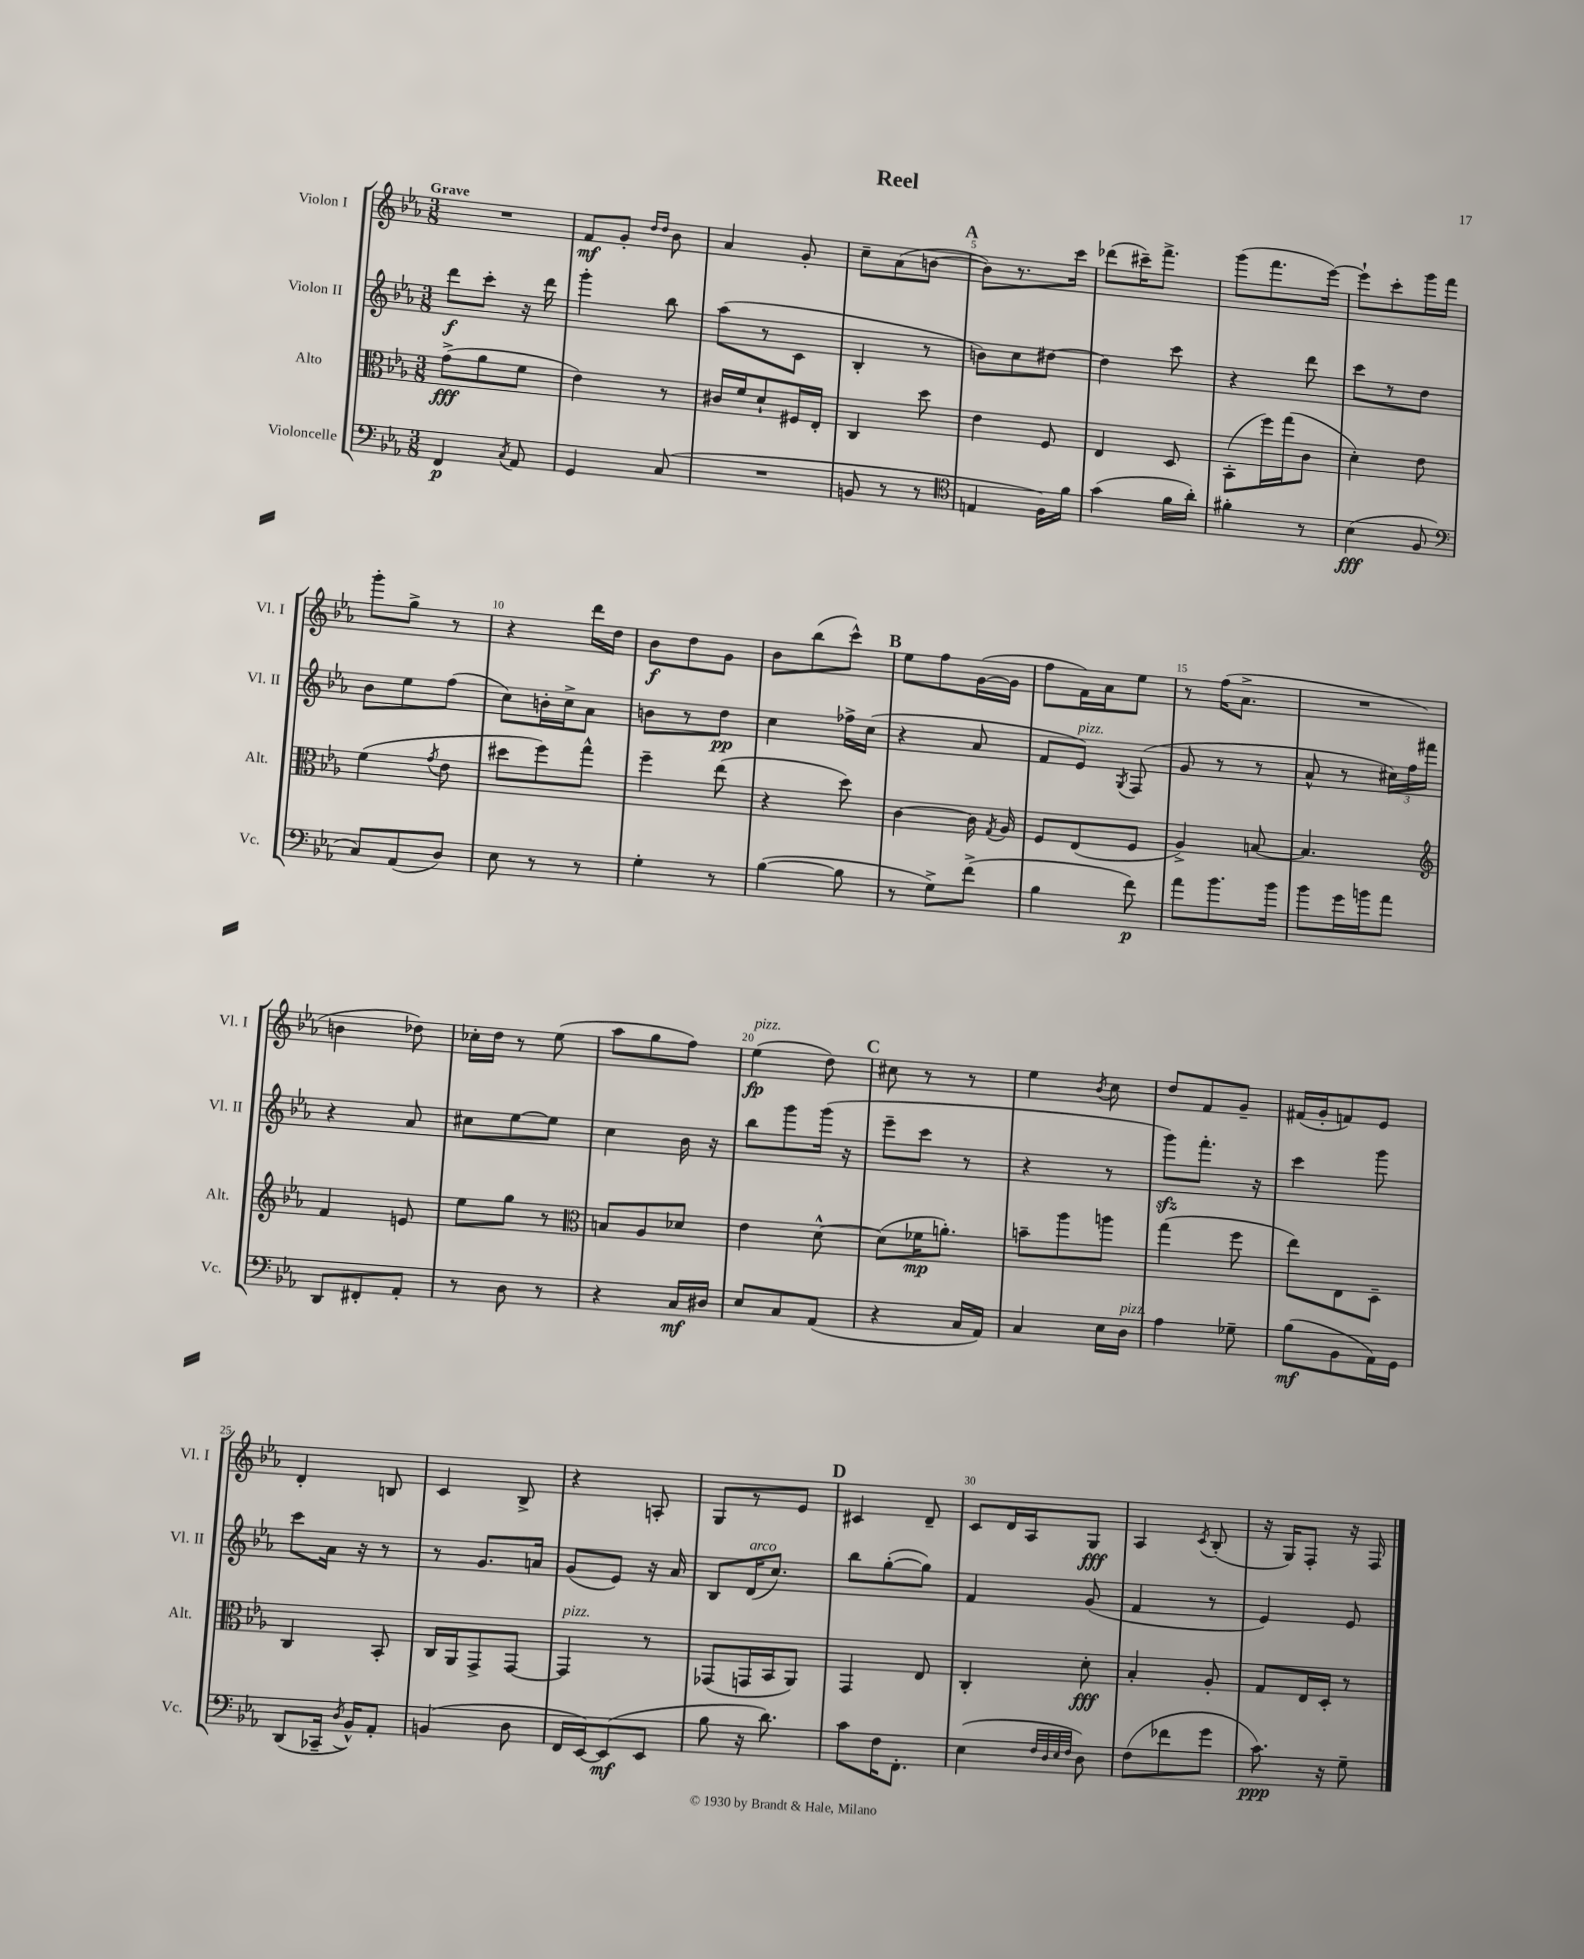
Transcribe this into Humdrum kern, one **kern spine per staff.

**kern	**dynam	**kern	**dynam	**kern	**dynam	**kern	**dynam
*part4	*part4	*part3	*part3	*part2	*part2	*part1	*part1
*staff4	*staff4	*staff3	*staff3	*staff2	*staff2	*staff1	*staff1
*I"Violoncelle	*	*I"Alto	*	*I"Violon II	*	*I"Violon I	*
*I'Vc.	*	*I'Alt.	*	*I'Vl. II	*	*I'Vl. I	*
*clefF4	*	*clefC3	*	*clefG2	*	*clefG2	*
*k[b-e-a-]	*	*k[b-e-a-]	*	*k[b-e-a-]	*	*k[b-e-a-]	*
*M3/8	*	*M3/8	*	*M3/8	*	*M3/8	*
=1	=1	=1	=1	=1	=1	=1	=1
!	!	!	!	!	!	!LO:TX:a:B:t=Grave	!
4FF/	p	(8g^\L	fff	8ddd\L	f	4.r	.
.	.	8a-\	.	8ccc'\J	.	.	.
8qC/	.	.	.	.	.	.	.
8AA-/	.	8f\J	.	16r	.	.	.
.	.	.	.	16ddd\	.	.	.
=2	=2	=2	=2	=2	=2	=2	=2
4GG/	.	4e-\)	.	4ggg'\	.	8f/L	mf
.	.	.	.	.	.	8g'/J	.
.	.	.	.	.	.	16qqdd/LL	.
.	.	.	.	.	.	16qqdd/JJ	.
(8C/	.	8r	.	8bb-\	.	8b-\	.
=3	=3	=3	=3	=3	=3	=3	=3
4.r	.	16c#X/LL	.	(8aa-\L	.	4a-/	.
.	.	16f/J	.	.	.	.	.
.	.	8d`/	.	8r	.	.	.
.	.	16F#X/L	.	8c\J	.	8g'/	.
.	.	16E-'/JJ	.	.	.	.	.
=4	=4	=4	=4	=4	=4	=4	=4
8BBn/	.	4C/	.	4B-'/	.	8cc~\L	.
8r	.	.	.	.	.	(8a-\	.
8r	.	8dd\	.	8r	.	[8bn\J	.
!!LO:REH:place=s1:t=A
=5	=5	=5	=5	=5	=5	=5	=5
*clefC4	*	*	*	*	*	*	*
4En/	.	4e-\	.	8bn\L)	.	8b\L])	.
.	.	.	.	8cc\	.	8.r	.
16F\LL)	.	8F/	.	[8dd#X\J	.	.	.
16f\JJ	.	.	.	.	.	16ccc\Jk	.
=6	=6	=6	=6	=6	=6	=6	=6
(4g\	.	4E-/	.	4dd#\]	.	(8ddd-X\L	.
.	.	.	.	.	.	16ccc#X~\K)	.
.	.	.	.	.	.	8.fff^\J	.
16f\LL	.	8D/	.	8ccc\	.	.	.
16a-'\JJ)	.	.	.	.	.	.	.
=7	=7	=7	=7	=7	=7	=7	=7
4f#X'\	.	(8BB-'\L	.	4r	.	(8ggg\L	.
.	.	16ff\L)	.	.	.	8.fff\	.
.	.	(16gg\J	.	.	.	.	.
8r	.	8c\J	.	8ddd\	.	.	.
.	.	.	.	.	.	[16eee-\Jk)	.
=8	=8	=8	=8	=8	=8	=8	=8
(4B-\	fff	4d'\)	.	8ccc\L	.	8eee-`\L]	.
.	.	.	.	8r	.	8ccc'\	.
8F/	.	8e-\	.	8dd\J	.	16ggg\L	.
.	.	.	.	.	.	16fff\JJ	.
!!LO:LB:g=z
=9	=9	=9	=9	=9	=9	=9	=9
*clefF4	*	*	*	*	*	*	*
8C/L)	.	(4f\	.	8b-\L	.	8ggg'\L	.
(8AA-/	.	.	.	8ee-\	.	8gg^\J	.
.	.	8qg/	.	.	.	.	.
8D/J)	.	8e-\	.	(8ff\J	.	8r	.
=10	=10	=10	=10	=10	=10	=10	=10
8E-\	.	8dd#X\L	.	8cc\L)	.	4r	.
8r	.	8ff\)	.	16bn'\L	.	.	.
.	.	.	.	16cc^\J	.	.	.
8r	.	8gg^^\J	.	8a-\J	.	16ddd\LL	.
.	.	.	.	.	.	16dd\JJ	.
=11	=11	=11	=11	=11	=11	=11	=11
4G'\	.	4ff~\	.	8bn\L	.	8b-\L	f
.	.	.	.	8r	.	8dd\	.
8r	.	(8ee-\	.	8dd\J	pp	8g\J	.
=12	=12	=12	=12	=12	=12	=12	=12
([4B-\	.	4r	.	4cc\	.	8b-\L	.
.	.	.	.	.	.	(8bb-\	.
8B-\]	.	8dd\)	.	16ff-X^\LL	.	8ccc^^\J)	.
.	.	.	.	(16cc\JJ	.	.	.
!!LO:REH:place=s1:t=B
=13	=13	=13	=13	=13	=13	=13	=13
8r	.	[4c\	.	4r	.	8ee-\L	.
8G^\L)	.	.	.	.	.	8ff\	.
(8f^\J	.	16c\]	.	8a-/	.	([16g\L	.
.	.	8qG/	.	.	.	.	.
.	.	16A-/	.	.	.	16g\JJ]	.
=14	=14	=14	=14	=14	=14	=14	=14
4B-\	.	8F/L	.	8f/L	.	8ff\L	.
!	!	!	!	!LO:TX:a:i:t=pizz.	!	!	!
.	.	(8E-/	.	8e-/J)	.	16f\L)	.
.	.	.	.	.	.	16a-\J	.
.	.	.	.	8qG/	.	.	.
8f\)	p	8F/J	.	(8F/	.	8ee-\J	.
=15	=15	=15	=15	=15	=15	=15	=15
8a-\L	.	4A-^/)	.	8g/	.	8r	.
8.b-\	.	.	.	8r	.	(16ff\KL	.
.	.	.	.	.	.	8.a-^\J	.
.	.	[8Bn/	.	8r	.	.	.
16b-\Jk	.	.	.	.	.	.	.
=16	=16	=16	=16	=16	=16	=16	=16
8b-\L	.	4.B/]	.	8a-^^/	.	4.r	.
16g\L	.	.	.	8r	.	.	.
16bn\J	.	.	.	.	.	.	.
8a-\J	.	.	.	24cc#X\LL)	.	.	.
.	.	.	.	24ff\	.	.	.
.	.	.	.	24fff#X\JJ	.	.	.
!!LO:LB:g=z
=17	=17	=17	=17	=17	=17	=17	=17
*	*	*clefG2	*	*	*	*	*
8DD/L	.	4f/	.	4r	.	4bn\	.
8FF#X'/	.	.	.	.	.	.	.
8AA-'/J	.	8en/	.	8a-/	.	8dd-X\)	.
=18	=18	=18	=18	=18	=18	=18	=18
8r	.	8ee-\L	.	8cc#X\L	.	16cc-X'\LL	.
.	.	.	.	.	.	16dd\JJ	.
8D\	.	8gg\J	.	[8ee-\	.	8r	.
8r	.	8r	.	8ee-\J]	.	(8ee-\	.
=19	=19	=19	=19	=19	=19	=19	=19
*	*	*clefC3	*	*	*	*	*
4r	.	8Bn/L	.	4cc\	.	8aa-\L	.
.	.	8A-/	.	.	.	8gg\	.
16C/LL	mf	8d-X/J	.	16b-\	.	8ff\J)	.
16D#X/JJ	.	.	.	16r	.	.	.
=20	=20	=20	=20	=20	=20	=20	=20
!	!	!	!	!	!	!LO:TX:a:i:t=pizz.	!
8E-/L	.	4e-\	.	8bb-\L	.	(4ee-\	fp
8C/	.	.	.	8ggg\	.	.	.
(8AA-/J	.	[8d^^\	.	(16ggg\Jk	.	8dd\)	.
.	.	.	.	16r	.	.	.
!!LO:REH:place=s1:t=C
=21	=21	=21	=21	=21	=21	=21	=21
4r	.	(8d\L]	.	8eee-~\L	.	8cc#X\	.
.	.	16f-X\K	mp	8ccc\J	.	8r	.
.	.	8.an'\J)	.	.	.	.	.
16C/LL	.	.	.	8r	.	8r	.
16AA-/JJ)	.	.	.	.	.	.	.
=22	=22	=22	=22	=22	=22	=22	=22
4C/	.	8bn~\L	.	4r	.	4ee-\	.
.	.	8aa-\	.	.	.	.	.
.	.	.	.	.	.	8qb-/	.
16E-\LL	.	8aan\J	.	8r	.	8cc\	.
!LO:TX:a:i:t=pizz.	!	!	!	!	!	!	!
16D\JJ	.	.	.	.	.	.	.
=23	=23	=23	=23	=23	=23	=23	=23
4A-\	.	(4gg\	.	8gggzz\L)	.	8dd/L	.
.	.	.	.	8.fff'\J	.	8f/	.
8G-X~\	.	8ff\	.	.	.	8g~/J	.
.	.	.	.	16r	.	.	.
=24	=24	=24	=24	=24	=24	=24	=24
(8B-\L	mf	8ee-\L)	.	4ccc\	.	(16f#X/LL	.
.	.	.	.	.	.	16g'/J	.
8BB-\	.	8E-\	.	.	.	8fn/)	.
16AA-\L)	.	8D~\J	.	8ggg\	.	8e-/J	.
16GG\JJ	.	.	.	.	.	.	.
!!LO:LB:g=z
=25	=25	=25	=25	=25	=25	=25	=25
(8DD/L	.	4C/	.	8ccc\L	.	4d'/	.
16CC-X~/Jk	.	.	.	16a-\Jk	.	.	.
8qD/	.	.	.	.	.	.	.
16BB-^^/KL)	.	.	.	16r	.	.	.
8AA-'/J	.	8BB-'/	.	8r	.	8Bn/	.
=26	=26	=26	=26	=26	=26	=26	=26
(4BBn/	.	16C/LL	.	8r	.	4c/	.
.	.	16AA-/J	.	.	.	.	.
.	.	8GG^/	.	8.g/L	.	.	.
8D\	.	[8GG/J	.	.	.	8B-^/	.
.	.	.	.	16an/Jk	.	.	.
=27	=27	=27	=27	=27	=27	=27	=27
!	!	!LO:TX:a:i:t=pizz.	!	!	!	!	!
16FF/LL	.	4GG/]	.	(8g/L	.	4r	.
[16EE-/J)	.	.	.	.	.	.	.
(8EE-/]	mf	.	.	8e-/J)	.	.	.
8EE-/J	.	8r	.	16r	.	8An'/	.
.	.	.	.	16a-/	.	.	.
=28	=28	=28	=28	=28	=28	=28	=28
8B-\	.	(8GG-X/L	.	8B-/L	.	8G/L	.
!	!	!	!	!LO:TX:a:i:t=arco	!	!	!
16r	.	16GGn/L	.	(16d/K	.	8r	.
8.d\)	.	16BB-/J	.	8.cc/J)	.	.	.
.	.	8AA-/J)	.	.	.	8e-/J	.
!!LO:REH:place=s1:t=D
=29	=29	=29	=29	=29	=29	=29	=29
8c\L	.	4GG/	.	8bb-\L	.	4c#X/	.
16F\K	.	.	.	([8gg'\	.	.	.
8.FF'\J	.	.	.	.	.	.	.
.	.	8E-/	.	8gg\J])	.	8d~/	.
=30	=30	=30	=30	=30	=30	=30	=30
(4E-\	.	4C'/	.	4f/	.	8c/L	.
.	.	.	.	.	.	16d/L	.
.	.	.	.	.	.	16A-/J	.
32qqF/LLL	.	.	.	.	.	.	.
32qqD/	.	.	.	.	.	.	.
32qqE-/	.	.	.	.	.	.	.
32qqF/JJJ	.	.	.	.	.	.	.
8D\)	.	8d'\	fff	(8g/	.	8G/J	fff
=31	=31	=31	=31	=31	=31	=31	=31
(8F\L	.	4B-'/	.	4f/	.	4A-/	.
8f-X\	.	.	.	.	.	.	.
.	.	.	.	.	.	8qc/	.
8g\J	.	8A-'/	.	8r	.	(8B-'/	.
=32	=32	=32	=32	=32	=32	=32	=32
8.c\)	ppp	8G/L	.	4e-/)	.	16r	.
.	.	.	.	.	.	16G/KL)	.
.	.	16E-/L	.	.	.	8F'/J	.
16r	.	16D'/JJ	.	.	.	.	.
8G~\	.	8r	.	8e-/	.	16r	.
.	.	.	.	.	.	16F/	.
==	==	==	==	==	==	==	==
*-	*-	*-	*-	*-	*-	*-	*-
